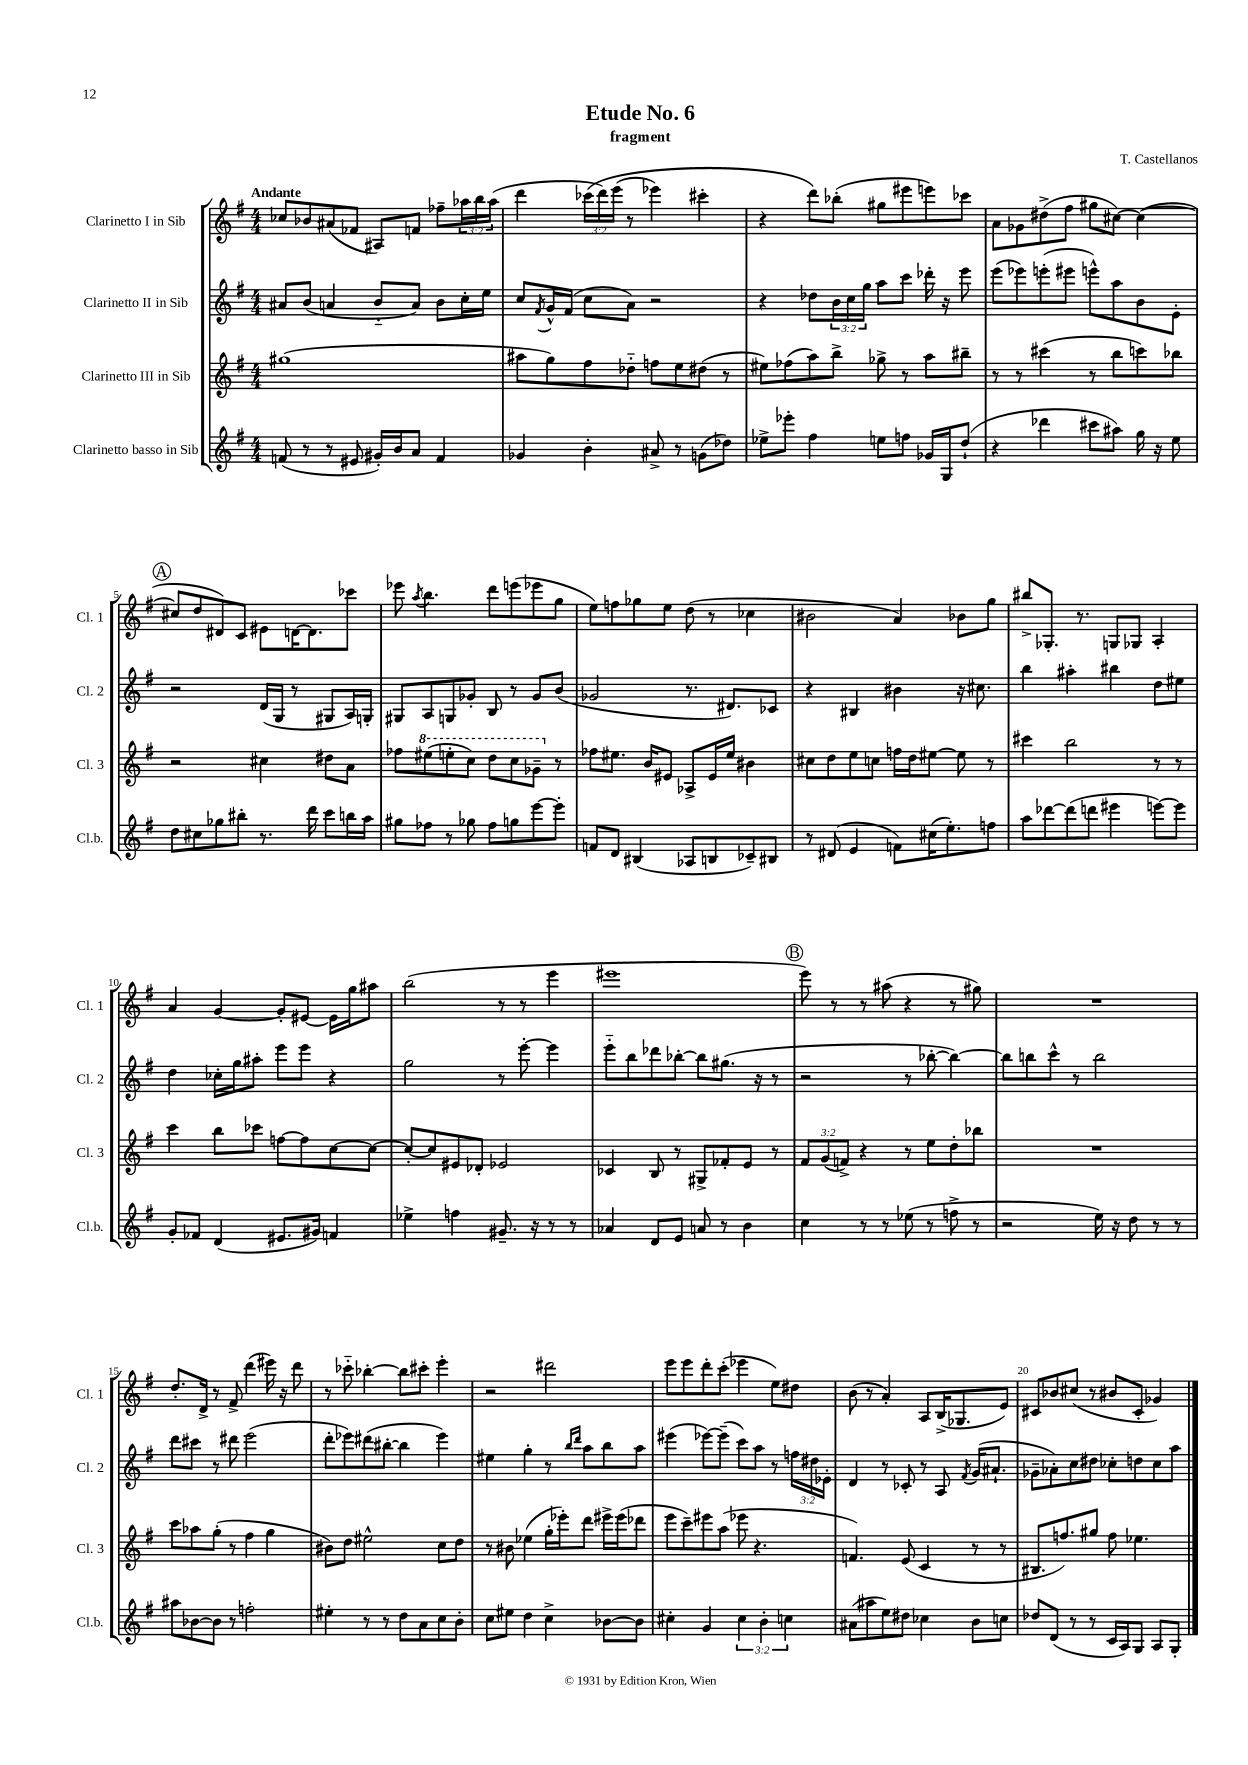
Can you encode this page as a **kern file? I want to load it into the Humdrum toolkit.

**kern	**kern	**kern	**kern
*staff4	*staff3	*staff2	*staff1
*clefG2	*clefG2	*clefG2	*clefG2
*k[f#]	*k[f#]	*k[f#]	*k[f#]
*M4/4	*M4/4	*M4/4	*M4/4
(8f	(1gg#	8a#	8cc-
8r	.	(8b	8b-
8r	.	4a	(8a#
8e#	.	.	8f-
16g#')	.	8b'~	8A#)
16b	.	.	.
8a	.	8a)	8f
4f	.	8b	8ff-~
.	.	16cc'	24aa-
.	.	.	24bb
.	.	16ee	.
.	.	.	(24aa-
=	=	=	=
4g-	8aa#	8cc	4ddd
.	.	8qf#	.
.	8gg)	16g^^	.
.	.	(16f#	.
4b'	8ff#	8cc	&(24ccc-
.	.	.	24ddd)
.	.	.	(24eee
.	8dd-'~	8a)	8r
8a#^	8ff	2r	4eee-)
8r	8ee	.	.
(8g	(8dd#	.	4ccc#'
8dd-)	8r	.	.
=	=	=	=
8ee-^	8ee#)	4r	4r
8eee-'	(8ff-	.	.
4ff#	8aa)	8dd-	8ddd&)
.	8bb^	24b	(8bb-'
.	.	24cc	.
.	.	24gg	.
8ee	8gg-^	8aa	8gg#
8ff	8r	8ccc	8eee#
16g-	8aa	16ddd-'	8eee)
16G	.	16r	.
(8dd`	8bb#~	8eee	8ccc-
=	=	=	=
4r	8r	(8eee	8a
.	8r	8eee-)	8g-
4ddd-	(4ccc#	(8eee'	(8dd#^
.	.	8eee#	8ff#
8ccc#	8r	8eee^^)	8gg#
8aa#)	8bb	8aa	[8cc#)
16gg	8ccc)	8b	(4cc#_
16r	.	.	.
8ee	8bb-	8e'	.
=	=	=	=
8dd	2r	2r	8cc#]
8cc#	.	.	8dd
8gg-	.	.	8d#)
8bb#'	.	.	8c
8.r	4cc#	(16d	8e#
.	.	16G	.
.	.	8r	[16d
16ddd	.	.	8.d]
8ccc	8dd#	8G#	.
16bb	8a	16A)	8ccc-
16aa	.	16G'	.
=	=	=	=
8gg#	8ff-	8G#	8eee-
.	.	.	8qaa
8ff-	(8eee#	8A	4.bb
8r	8eee'	8G	.
8gg-	8ccc)	8g-'	.
8ff-	8ddd	8B	8ddd
8gg	8ccc	8r	(8eee
[8eee	8gg-~	8g-	8eee-
8eee']	8r	(8b	8gg
=	=	=	=
8f	8ff-	2g-	8ee)
8d	8.ee#	.	8ff
(4B#	.	.	8gg-
.	16b	.	.
.	8e#	.	8ee
8A-	8A-^	8.r	(8dd
8B	16e#	.	8r
.	16ee#	8.d#)	.
8c-~)	4b#	.	4cc-
8B#	.	8c-	.
=	=	=	=
8r	8cc#	4r	2b#
(8d#	8dd	.	.
4e	8ee	4B#	.
.	8cc	.	.
8f)	16ff	4b#	4a)
.	16dd	.	.
(16cc#	[8ee#	.	.
8.ee')	.	.	.
.	8ee#]	16r	8b-
.	.	8.cc#	.
8ff	8r	.	8gg
=	=	=	=
8aa	4ccc#	4bb	8bb#^
[8ddd-	.	.	8.G-'
(8ddd-]	2bb	4aa#'	.
.	.	.	8.r
8ddd	.	.	.
4eee#	.	4bb#	8G
.	.	.	8G-
[8eee)	8r	8dd	4A'
8eee]	8r	8ee#	.
=	=	=	=
8g'	4ccc	4dd	4a
8f-	.	.	.
(4d	8bb	16cc-'	[4g
.	.	16gg	.
.	8ccc-	8aa#'	.
8.e#	[8ff	8eee	8g']
.	8ff]	8eee	[8e#
16g#)	.	.	.
4f	[8cc	4r	16e#]
.	.	.	16gg
.	8cc_	.	8aa#
=	=	=	=
4ee-^	8cc'_	2gg	(2bb
.	8cc]	.	.
4ff	8e#	.	.
.	8d-'	.	.
8.g#~	2e-	8r	8r
.	.	[8eee'	8r
16r	.	.	.
8r	.	4eee]	4eee
8r	.	.	.
=	=	=	=
4a-	4c-	8eee'~	1eee#
.	.	8bb	.
8d	8B	8ddd-	.
8e	8r	[8bb-'	.
8a	8G#^	8bb-]	.
8r	8f-'	(8.gg#	.
4b	8e	.	.
.	.	16r	.
.	8r	8r	.
=	=	=	=
4cc	12f#	2r	8eee)
.	(12g	.	.
.	.	.	8r
.	12f^)	.	.
8r	4r	.	8r
8r	.	.	(8aa#
(8ee-	8r	8r	4r
8r	8ee	[8bb-'	.
8ff^	8dd'	4bb-_)	8r
8r	8bb-	.	8gg#)
=	=	=	=
2r	1r	8bb-]	1r
.	.	8bb	.
.	.	8ccc^^	.
.	.	8r	.
16ee)	.	2bb	.
16r	.	.	.
8dd	.	.	.
8r	.	.	.
8r	.	.	.
=	=	=	=
8aa#	8ccc	8ddd	8.dd'
[8b-	8aa-	8ccc#	.
.	.	.	16d^
8b-]	(8gg'	8r	8r
8r	8r	8ddd#	8f#^
2ff'	4ff#	(2eee	(4ddd
.	4gg	.	16eee#)
.	.	.	16r
.	.	.	8ddd
=	=	=	=
4ee#'	8b#)	8ddd'	8r
.	8dd	8eee-)	8ccc-'~
8r	2ee#^^	(8ddd#	[4bb-'
8r	.	[8bb#'	.
8dd	.	4bb#]	8bb-]
8a	.	.	8ccc#'
8cc	8cc	4eee-)	4eee'
8b'	8dd	.	.
=	=	=	=
8cc	8r	4ee#	2r
8ee#	8b#	.	.
4dd	(4ee-	4gg'	.
4cc^	16gg'	8r	2ddd#
.	16eee-')	.	.
.	.	16qqbb	.
.	.	16qqddd	.
.	8ddd	8aa	.
[8b-	16eee#^	8bb	.
.	(16eee#	.	.
8b-]	8ddd-	8aa	.
=	=	=	=
4cc#'	8eee	(4eee#	8eee
.	8ccc~)	.	8eee
4g	8eee#	[8eee-)	8ddd'
.	(8aa	(8eee-~]	(8ccc'
6cc#	8eee-	8ccc)	4eee-
.	4.r	8aa	.
6b'	.	.	.
.	.	8r	8ee)
6cc	.	.	.
.	.	24ff	8dd#
.	.	24dd#	.
.	.	24e-'	.
=	=	=	=
(8a#	4.f)	4d	(8b
8aa#	.	.	8r
8ee)	.	8r	4a')
8dd#	(8e	8c-'	.
4cc-	4c	8r	8A
.	.	8A	(16B^
.	.	.	8.G-
.	.	8qf#	.
8b	8r	(16g	.
.	.	8.a#`	.
8cc	8r	.	8e)
=	=	=	=
8dd-	8.B#	8g-~	8c#
(8d	.	8a-')	8b-
.	8.ff)	.	.
8r	.	8cc	(8cc#
8r	8gg#	8dd#	8r
16c	8ff	8cc-'	8b#
16A)	.	.	.
8G	4.ee-	8dd	8c#'
8A	.	8cc-	4g-)
8G'	.	8aa	.
==	==	==	==
*-	*-	*-	*-
